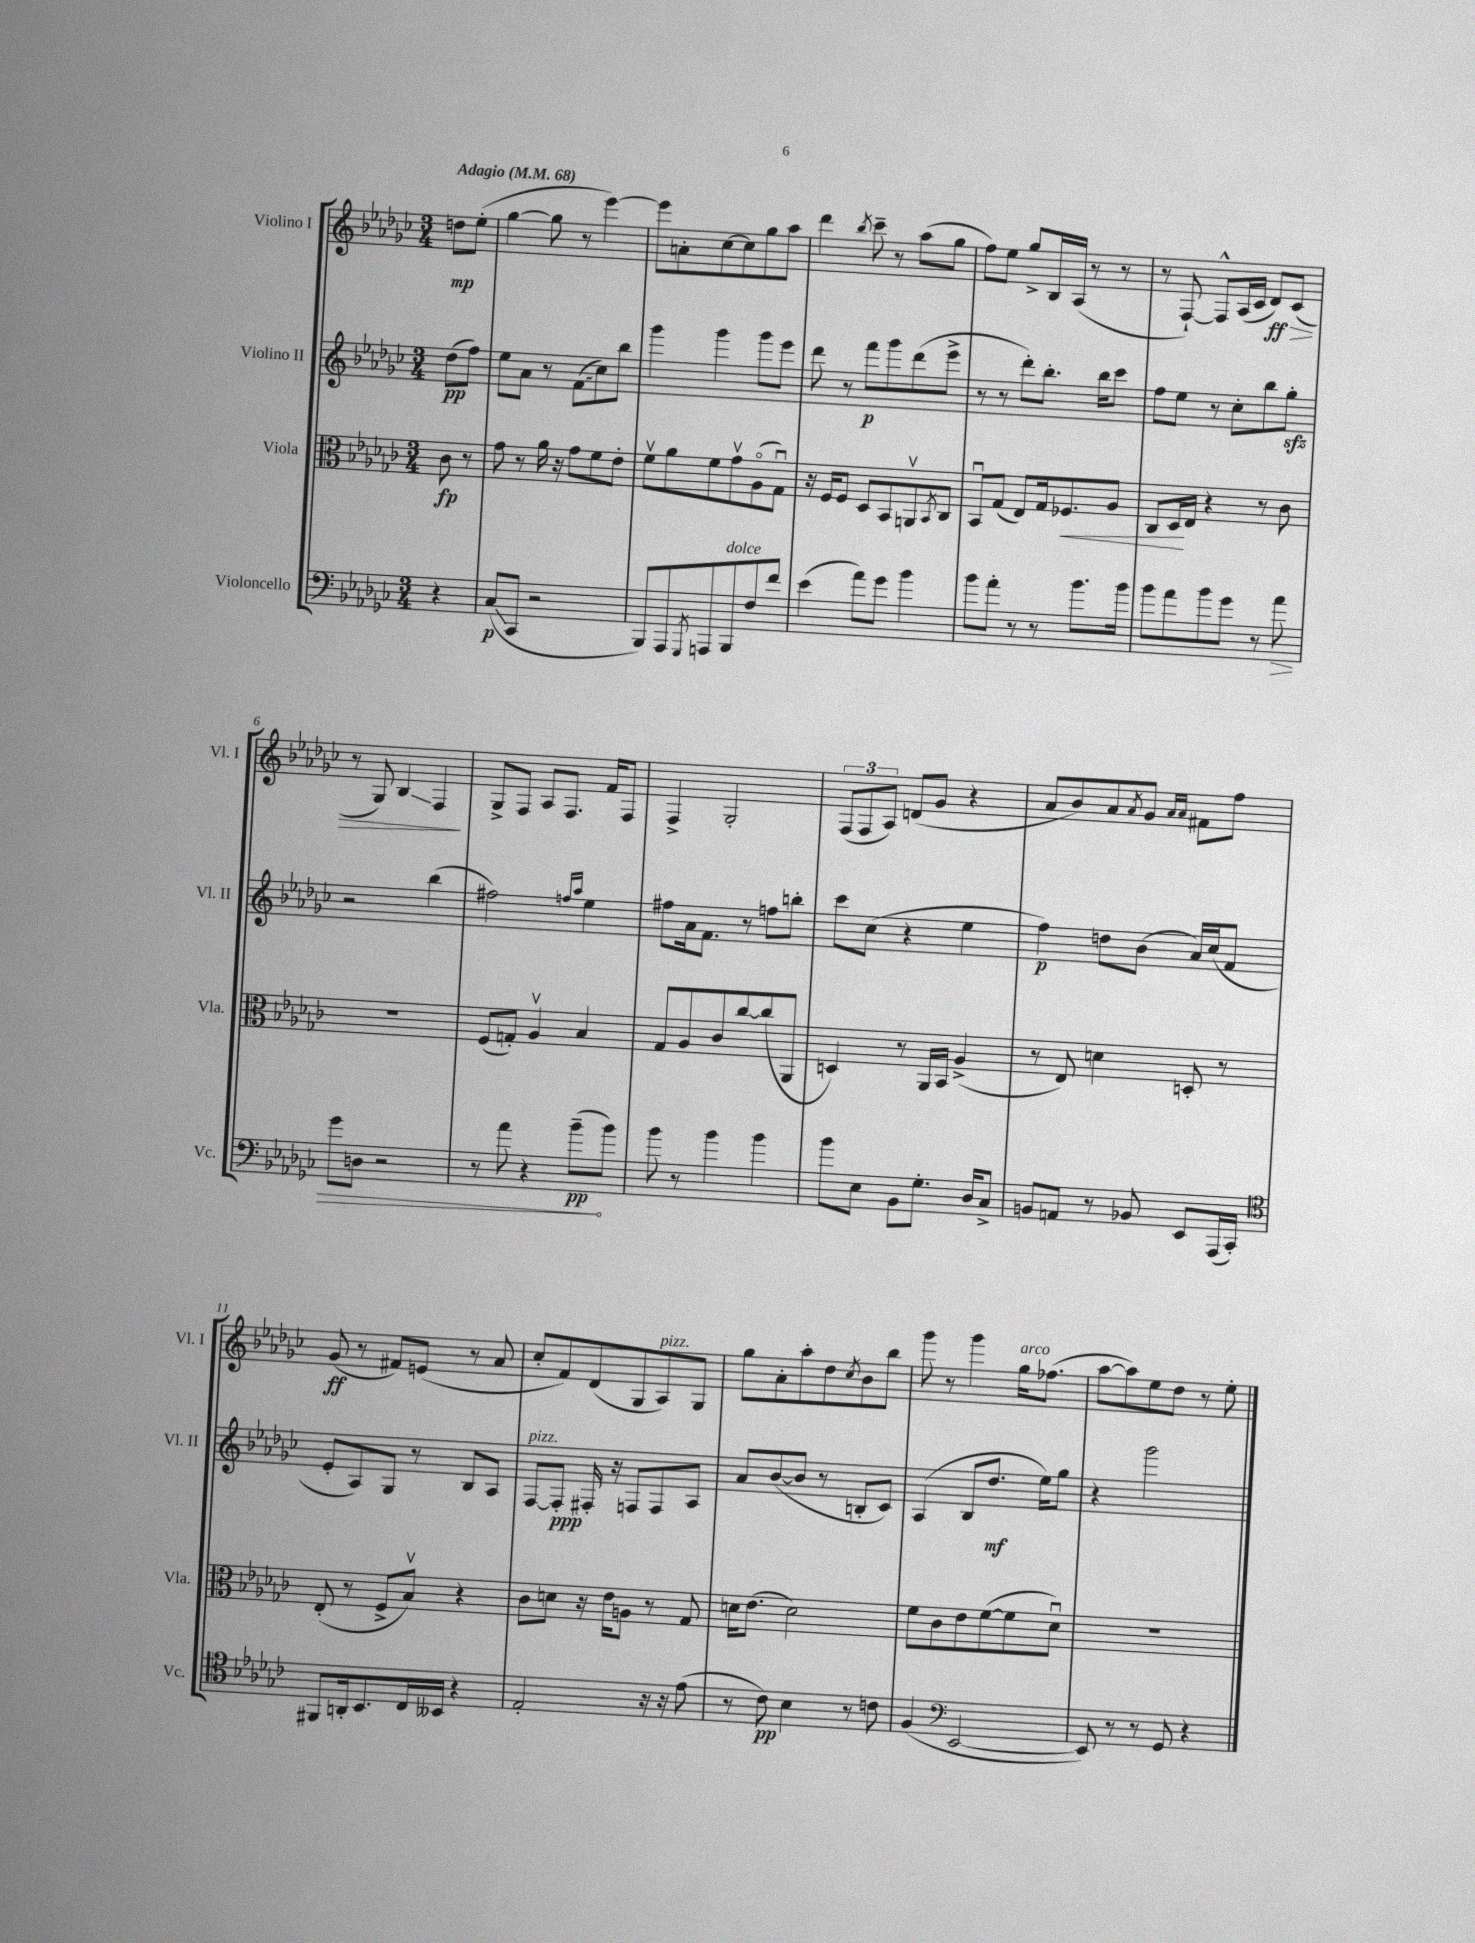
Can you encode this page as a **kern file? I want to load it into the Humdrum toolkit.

**kern	**kern	**kern	**kern
*staff4	*staff3	*staff2	*staff1
*clefF4	*clefC3	*clefG2	*clefG2
*k[b-e-a-d-g-c-]	*k[b-e-a-d-g-c-]	*k[b-e-a-d-g-c-]	*k[b-e-a-d-g-c-]
*M3/4	*M3/4	*M3/4	*M3/4
*MM68	*MM68	*MM68	*MM68
4r	8c-	(8dd-	8dd
.	8r	8ff)	(8ee-'
=	=	=	=
(8C-	8g-	8ee-	[4gg-
8CC-	8r	8a-	.
2r	16a-	8r	8gg-]
.	16r	.	.
.	8g-	(8f	8r
.	8f	8cc-)	[4eee-)
.	8e-'	8bb-	.
=	=	=	=
8BBB-)	8fv	4ggg-	8eee-]
8AAA-	8a-	.	8a'
8qGGG-	.	.	.
8AAA	8f	4ggg-	[8cc-
8BBB-	8g-v	.	8cc-]
8F	(8A-o	8ggg-	8gg-
8f	8G-u)	8eee-	8aa-
=	=	=	=
(4e-	16r	8ddd-	4ddd-
.	16F	.	.
.	8F	8r	.
.	.	.	8qbb-
8a-)	8D-	8fff	8ccc-~
8g-	8BB-	8ggg-	8r
4b-	8AAv	(8ddd-	(8aa-
.	8qBB-	.	.
.	8C-	8eee-^	8gg-
=	=	=	=
8b-	8BB-u	8r	8ff)
8a-'	(8G-	8r	8ee-
8r	8E-)	8ddd-')	8gg-^
8r	16G-	8.bb-'	16B-
.	8.F-	.	(16A-
8.b-	.	.	8r
.	.	16bb-	.
.	8A-	8ccc-	8r
16b-	.	.	.
=	=	=	=
8b-	8C-	8ff	8r
8a-	16D-	8ee-	[8F`)
.	16E-	.	.
8b-	4r	8r	8F^^]
8g-	.	8cc-'	(16A-
.	.	.	16c-
8r	8r	8bb-	8d-)
8a-	8c-	8gg-'	(8c-
=	=	=	=
8g-	2.r	2r	8r
8D	.	.	8G-)
2r	.	.	4B-
.	.	(4bb-	4F
=	=	=	=
8r	(8F	2ff#)	8G-^
8a-	8G')	.	8F
4r	4A-v	.	8A-
.	.	.	8.F
.	.	16qqff	.
.	.	16qqaa-	.
(8b-~	4B-	4ee-	.
.	.	.	16f
8b-)	.	.	8F
=	=	=	=
8b-	8G-	8ff#	4F^
8r	8A-	16a-	.
.	.	8.f	.
4b-	8c-	.	2G-'
.	[8cc-	8r	.
4b-	(8cc-]	8ff	.
.	8AA-	8bb'	.
=	=	=	=
8b-	4D)	8ccc-	(12F
.	.	.	12F
8E-	.	(8cc-	.
.	.	.	12A-)
8BB-	8r	4r	(8d
8.G-'	16AA-	.	8g-
.	16BB-	.	.
.	(4A-^	4ee-	4r
16D-	.	.	.
8C-^	.	.	.
=	=	=	=
8BB	8r	4ff)	8a-
8AA	8E-)	.	8b-)
8r	4d	8dd	8a-
.	.	.	8qa-
8BB-	.	(8b-	8g-
.	.	.	16qqa-
.	.	.	16qqa-
8EE-	8D'	16a-)	8f#
.	.	(16cc-	.
(16AAA-	8r	8f	8ff
16CC-')	.	.	.
=	=	=	=
*clefC4	*	*	*
8FF#	(8E-'	8e-'	(8g-
16AA'	8r	8A-)	8r
8.BB-	.	.	.
.	8F^	8G-	8f#)
16C-	8B-v)	8r	(8e
16BB--	.	.	.
4r	4r	8B-	8r
.	.	8A-	8a-
=	=	=	=
2E-'	8c-	[8F	8cc-'
.	8d	8F']	8f)
.	16r	16F#'	(8d-
.	16e-	16r	.
.	8A	8F	8G-
16r	8r	8F	8A-)
16r	.	.	.
(8e-	8G-	8A-	8G-
=	=	=	=
8r	16d	8a-	8gg-
.	(8.e-	.	.
8c-)	.	([8b-	8a-'
4B-	2d)	8b-]	8aa-'
.	.	8r	8dd-
.	.	.	8qcc-
8r	.	8B'	8b-
8c	.	8c-)	8bb-
=	=	=	=
(4F	8f	(4A-	8ggg-
.	8c-	.	8r
*clefF4	*	*	*
[2EE-	8e-	8B-	4ggg-
.	([8f	8.dd-	.
.	8f]	.	16gg-
.	.	16ee-)	(8.ff-
.	8d-u)	8gg-	.
=	=	=	=
8EE-])	2.r	4r	[8aa-
8r	.	.	8aa-])
8r	.	2ggg-	8ee-
8GG-	.	.	8dd-
4r	.	.	8r
.	.	.	8ee-'
==	==	==	==
*-	*-	*-	*-
